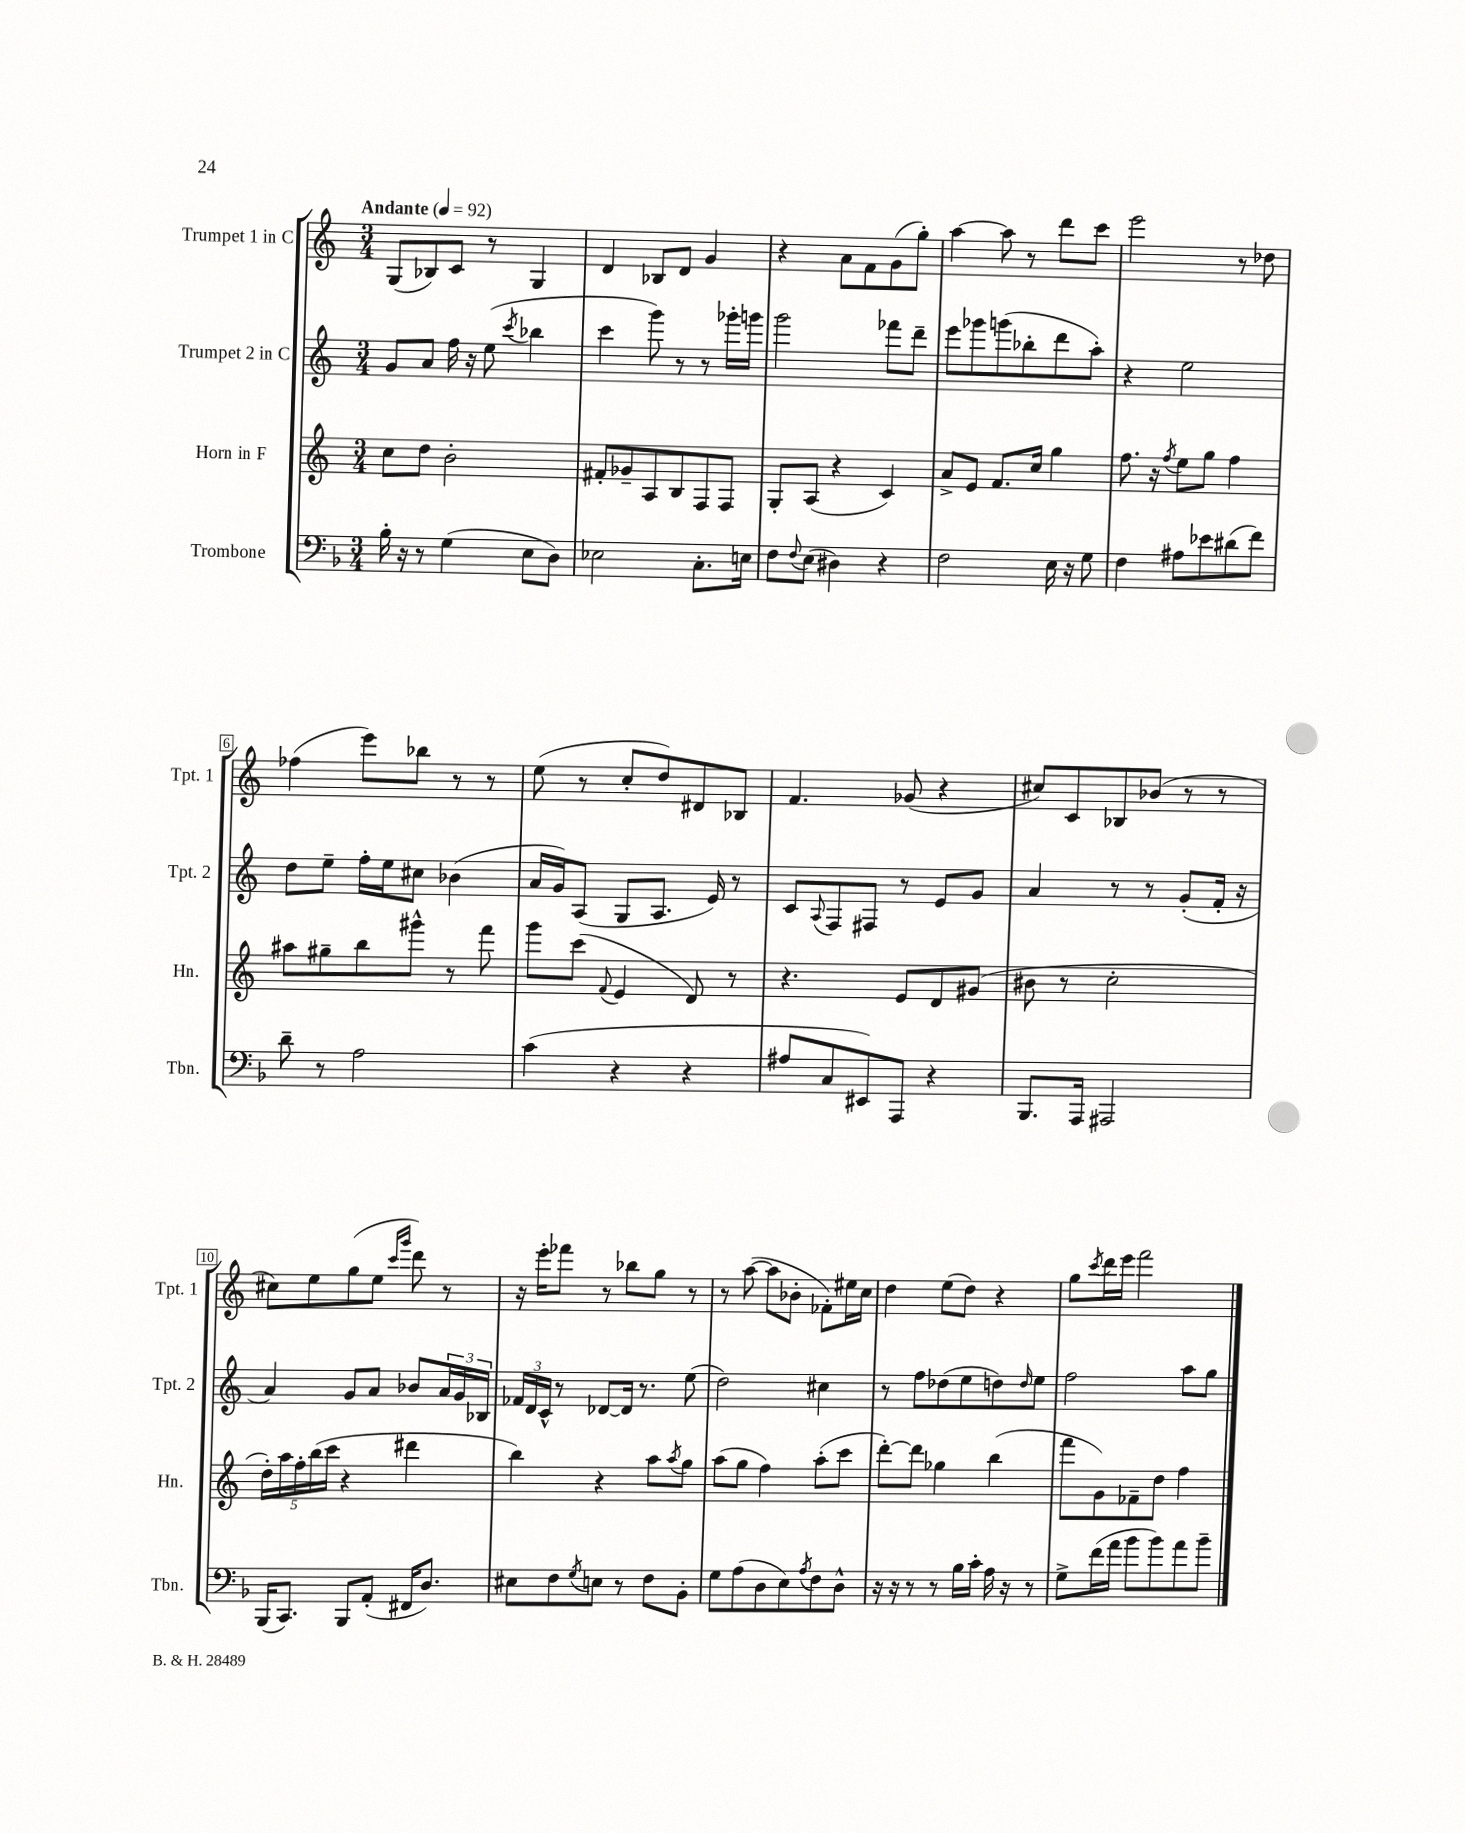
<<
\new StaffGroup <<
\new Staff = "s0" \with { instrumentName = "Trumpet 1 in C" shortInstrumentName = "Tpt. 1" } {
    \clef treble \key c \major \numericTimeSignature \time 3/4 \tempo "Andante" 4 = 92
    g8( bes8) c'8 r8 g4 |
    d'4 bes8 d'8 g'4 |
    r4 a'8 f'8 g'8( g''8-.) |
    a''4~ a''8 r8 d'''8 c'''8 |
    e'''2 r8 des''8 |
    fes''4( e'''8) bes''8 r8 r8 |
    e''8( r8 c''8-. d''8) dis'8 bes8 |
    f'4. ges'8( r4 |
    cis''8) c'8 bes8 bes'8( r8 r8 |
    cis''8) e''8 g''8( e''8 \grace { c'''16 g'''16 } d'''8) r8 |
    r16 e'''16-. fes'''8 r8 bes''8 g''8 r8 |
    r8 a''8~( a''8 bes'8-. fes'8-.) eis''16 c''16 |
    d''4 e''8( d''8) r4 |
    g''8 \acciaccatura { c'''8 } d'''16 e'''16 f'''2 \bar "|." |
}
\new Staff = "s1" \with { instrumentName = "Trumpet 2 in C" shortInstrumentName = "Tpt. 2" } {
    \clef treble \key c \major \numericTimeSignature \time 3/4
    g'8 a'8 f''16 r16 e''8( \acciaccatura { c'''8 } bes''4 |
    c'''4 g'''8) r8 r8 ges'''16-. g'''16 |
    g'''2 fes'''8 d'''8-- |
    e'''8 ges'''8 g'''8( bes''8-. d'''8 a''8-.) |
    r4 e''2 |
    d''8 e''8-- f''16-. e''16 cis''8 bes'4( |
    a'16 g'16) a8( g8 a8. e'16) r8 |
    c'8 \appoggiatura { a8 } f8 fis8 r8 e'8 g'8 |
    a'4 r8 r8 g'8-.( f'16-. r16 |
    a'4) g'8 a'8 bes'8 \tuplet 3/2 { a'16 g'16 bes16 } |
    \tuplet 3/2 { fes'16 d'16 c'16-^ } r8 des'8~ des'16 r8. e''8( |
    d''2) cis''4 |
    r8 f''8 des''8( e''8 d''8) \grace { d''16 } e''8 |
    f''2 a''8 g''8 \bar "|." |
}
\new Staff = "s2" \with { instrumentName = "Horn in F" shortInstrumentName = "Hn." } {
    \clef treble \key c \major \numericTimeSignature \time 3/4
    c''8 d''8 b'2-. |
    fis'8-. ges'8-- a8 b8 f8 f8 |
    g8-. a8( r4 c'4) |
    a'8-> e'8 f'8. c''16 g''4 |
    f''8. r16 \acciaccatura { f''8 } e''8 g''8 f''4 |
    ais''8 gis''8-- b''8 gis'''8-^ r8 f'''8 |
    g'''8 c'''8( \appoggiatura { f'8 } e'4 d'8) r8 |
    r4. e'8 d'8 gis'8( |
    bis'8 r8 c''2-. |
    \tuplet 5/4 { d''16-.) a''16 f''16-. b''16( c'''16 } r4 dis'''4 |
    b''4) r4 a''8 \acciaccatura { a''8 } g''8 |
    a''8( g''8 f''4) a''8-.( c'''8 |
    d'''8~-.) d'''8 ges''4 b''4( |
    f'''8 g'8) fes'8-- d''8 f''4 \bar "|." |
}
\new Staff = "s3" \with { instrumentName = "Trombone" shortInstrumentName = "Tbn." } {
    \clef bass \key f \major \numericTimeSignature \time 3/4
    bes16-. r16 r8 g4( e8 d8) |
    ees2 c8.-. e16 |
    f8 \appoggiatura { f8 } e8( dis4) r4 |
    f2 e16 r16 g8 |
    f4 ais8 ees'8 dis'8( f'8) |
    d'8-- r8 a2 |
    c'4( r4 r4 |
    ais8 c8 eis,8) a,,8 r4 |
    bes,,8. a,,16 ais,,2 |
    bes,,16( c,8.) bes,,8 a,8-.( fis,16 d8.) |
    eis8 f8 \acciaccatura { g8 } e8 r8 f8 bes,8-. |
    g8 a8( d8 e8) \acciaccatura { a8 } f8 d8-^ |
    r16 r16 r8 r8 bes16 c'16-. a16 r16 r8 |
    g8-> f'16( a'16 bes'8 bes'8) a'8 bes'8-- \bar "|." |
}
>>
>>
\layout { \context { \Score \override BarNumber.stencil = #(make-stencil-boxer 0.1 0.3 ly:text-interface::print) } }
